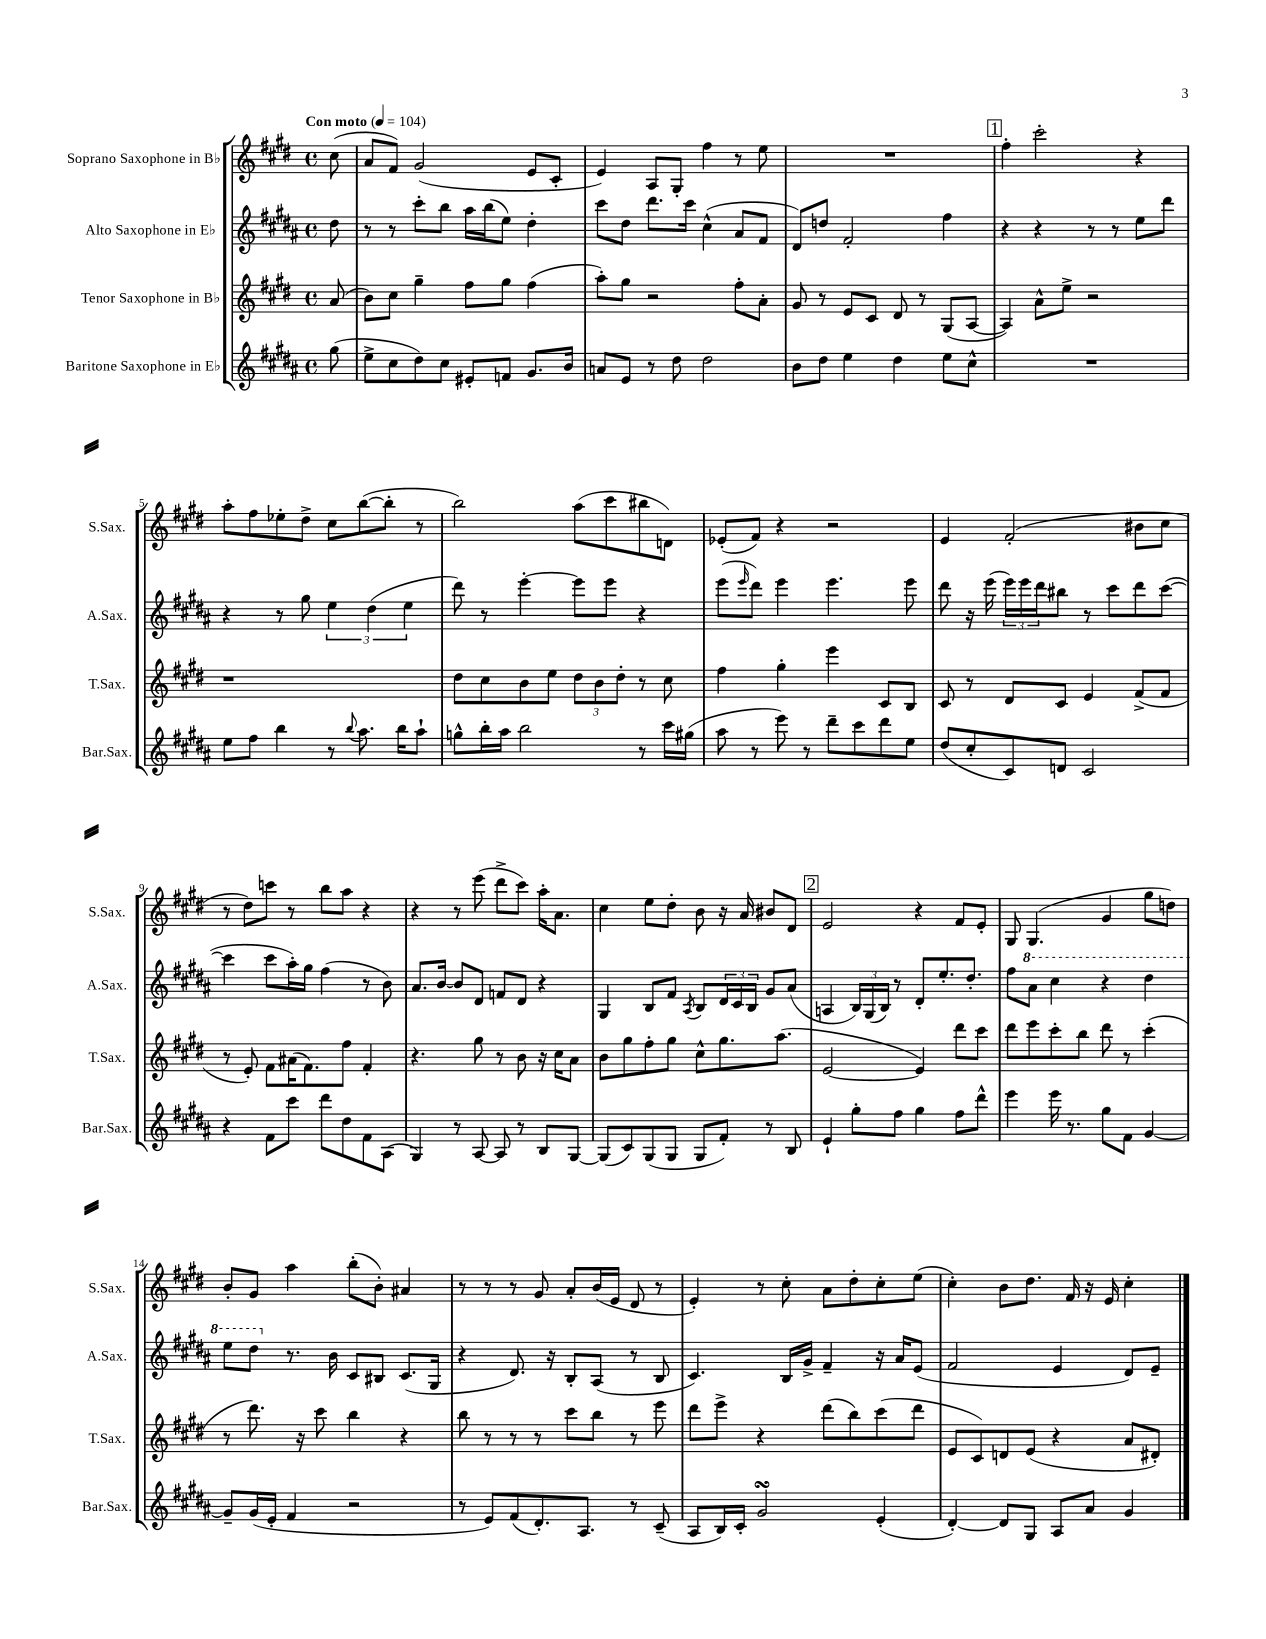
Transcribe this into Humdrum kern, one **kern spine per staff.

**kern	**kern	**kern	**kern
*staff4	*staff3	*staff2	*staff1
*clefG2	*clefG2	*clefG2	*clefG2
*k[f#c#g#d#a#]	*k[f#c#g#d#]	*k[f#c#g#d#a#]	*k[f#c#g#d#]
*M4/4	*M4/4	*M4/4	*M4/4
*met(c)	*met(c)	*met(c)	*met(c)
*MM104	*MM104	*MM104	*MM104
(8gg#	(8a	8dd#	(8cc#
=	=	=	=
8ee^	8b)	8r	8a
8cc#	8cc#	8r	8f#)
8dd#)	4gg#~	8ccc#'	(2g#
8cc#	.	8bb	.
8e#'	8ff#	16aa#	.
.	.	(16bb	.
8f	8gg#	8ee)	.
8.g#	(4ff#	4dd#'	8e
.	.	.	8c#'
16b	.	.	.
=	=	=	=
8a	8aa')	8ccc#	4e)
8e	8gg#	8dd#	.
8r	2r	8.ddd#	8A
8dd#	.	.	8G#'
.	.	16ccc#	.
2dd#	.	(4cc#^^	4ff#
.	8ff#'	8a#	8r
.	8a'	8f#	8ee
=	=	=	=
8b	8g#	8d#)	1r
8dd#	8r	8dd	.
4ee	8e	2f#'	.
.	8c#	.	.
4dd#	8d#	.	.
.	8r	.	.
8ee	(8G#	4ff#	.
8cc#^^	[8A	.	.
=	=	=	=
1r	4A])	4r	4ff#'
.	8a^^	4r	2ccc#'
.	8ee^	.	.
.	2r	8r	.
.	.	8r	.
.	.	8ee	4r
.	.	8ddd#	.
=	=	=	=
8ee	1r	4r	8aa'
8ff#	.	.	8ff#
4bb	.	8r	8ee-'
.	.	8gg#	8dd#^
8r	.	6ee	8cc#
8qqbb	.	.	.
8.aa#	.	.	([8bb
.	.	(6dd#	.
.	.	.	8bb']
16bb	.	.	.
.	.	6ee	.
8aa#`	.	.	8r
=	=	=	=
8gg^^	8dd#	8ddd#)	2bb)
16bb'	8cc#	8r	.
16aa#	.	.	.
2bb	8b	[4eee'	.
.	8ee	.	.
.	12dd#	8eee]	(8aa
.	12b	.	.
.	.	8eee	8ccc#
.	12dd#'	.	.
8r	8r	4r	8bb#
16ccc#	8cc#	.	8d)
(16gg#	.	.	.
=	=	=	=
8aa#	4ff#	(8eee	(8e-'
.	.	16qqeee	.
8r	.	8ddd#)	8f#)
8eee)	4gg#'	4eee	4r
8r	.	.	.
8ddd#~	4eee	4.eee	2r
8ccc#	.	.	.
8ddd#	8c#	.	.
8ee	8B	8eee	.
=	=	=	=
(8dd#	8c#	8ddd#	4e
8cc#'	8r	16r	.
.	.	(16eee	.
8c#)	8d#	24eee)	(2f#'
.	.	24eee	.
.	.	24ddd#	.
8d	8c#	8bb#	.
2c#	4e	8r	.
.	.	8ccc#	.
.	(8f#^	8ddd#	8b#
.	8f#	([8ccc#	8cc#
=	=	=	=
4r	8r	4ccc#]	8r
.	8e')	.	8dd#)
8f#	8f#	8ccc#	8ccc
8ccc#	(16a#	16aa#')	8r
.	8.f#)	16gg#	.
8ddd#	.	(4ff#	8bb
8dd#	8ff#	.	8aa
8f#	4f#'	8r	4r
(8A#	.	8b)	.
=	=	=	=
4G#)	4.r	8.a#	4r
.	.	[16b	.
8r	.	8b]	8r
[8A#	8gg#	8d#	(8eee
8A#]	8r	8f	8ddd#^
8r	8b	8d#	8ccc#)
8B	16r	4r	16aa'
.	16cc#	.	8.a
[8G#	8a	.	.
=	=	=	=
(8G#]	8b	4G#	4cc#
8c#)	8gg#	.	.
(8G#	8ff#'	8B	8ee
8G#	8gg#	8f#	8dd#'
.	.	8qA#	.
8G#	8cc#^^	8B	8b
8f#')	8.gg#	24d#	16r
.	.	24c#	.
.	.	.	16a
.	.	24B	.
8r	.	8g#	8b#
.	(8.aa	.	.
8B	.	(8a#	8d#
=	=	=	=
4e`	[2e	4A	2e
8gg#'	.	24B)	.
.	.	(24G#	.
.	.	24B)	.
8ff#	.	8r	.
4gg#	4e])	8d#'	4r
.	.	8.ee'	.
8ff#	8ddd#	.	8f#
.	.	8.dd#'	.
8ddd#^^	8ccc#	.	8e'
=	=	=	=
4eee	8ddd#	8ff#	8G#
.	8eee	8aa#	(4.G#
16eee	8ccc#'	4ccc#	.
8.r	.	.	.
.	8bb	.	.
8gg#	8ddd#	4r	4g#
8f#	8r	.	.
[4g#	(4ccc#'	4ddd#	8gg#
.	.	.	8dd)
=	=	=	=
8g#~]	8r	8eee	8b'
(16g#	8.ddd#)	8ddd#	8g#
16e'	.	.	.
4f#	.	8.r	4aa
.	16r	.	.
.	8ccc#	.	.
.	.	16b	.
2r	4bb	8c#	(8bb'
.	.	8B#	8b')
.	4r	(8.c#	4a#
.	.	16G#	.
=	=	=	=
8r	8bb	4r	8r
8e)	8r	.	8r
(8f#	8r	8.d#)	8r
8.d#')	8r	.	8g#
.	.	16r	.
.	8ccc#	8B'	8a'
8.A#	.	.	.
.	8bb	(8A#	(16b
.	.	.	16e
8r	8r	8r	8d#
(8c#~	8eee	8B	8r
=	=	=	=
8A#	8ddd#	4.c#)	4e')
16B)	8eee^	.	.
16c#'	.	.	.
2g#	4r	.	8r
.	.	16B	8cc#'
.	.	16g#^	.
.	(8ddd#	4f#~	8a
.	8bb)	.	8dd#'
(4e'	(8ccc#	16r	8cc#'
.	.	16a#	.
.	8ddd#	(8e	(8ee
=	=	=	=
[4d#')	8e	2f#	4cc#')
.	8c#)	.	.
8d#]	8d	.	8b
8G#	(8e	.	8.dd#
8A#	4r	4e	.
.	.	.	16f#
8a#	.	.	16r
.	.	.	16e
4g#	8a	8d#)	4cc#'
.	8d#')	8e~	.
==	==	==	==
*-	*-	*-	*-
